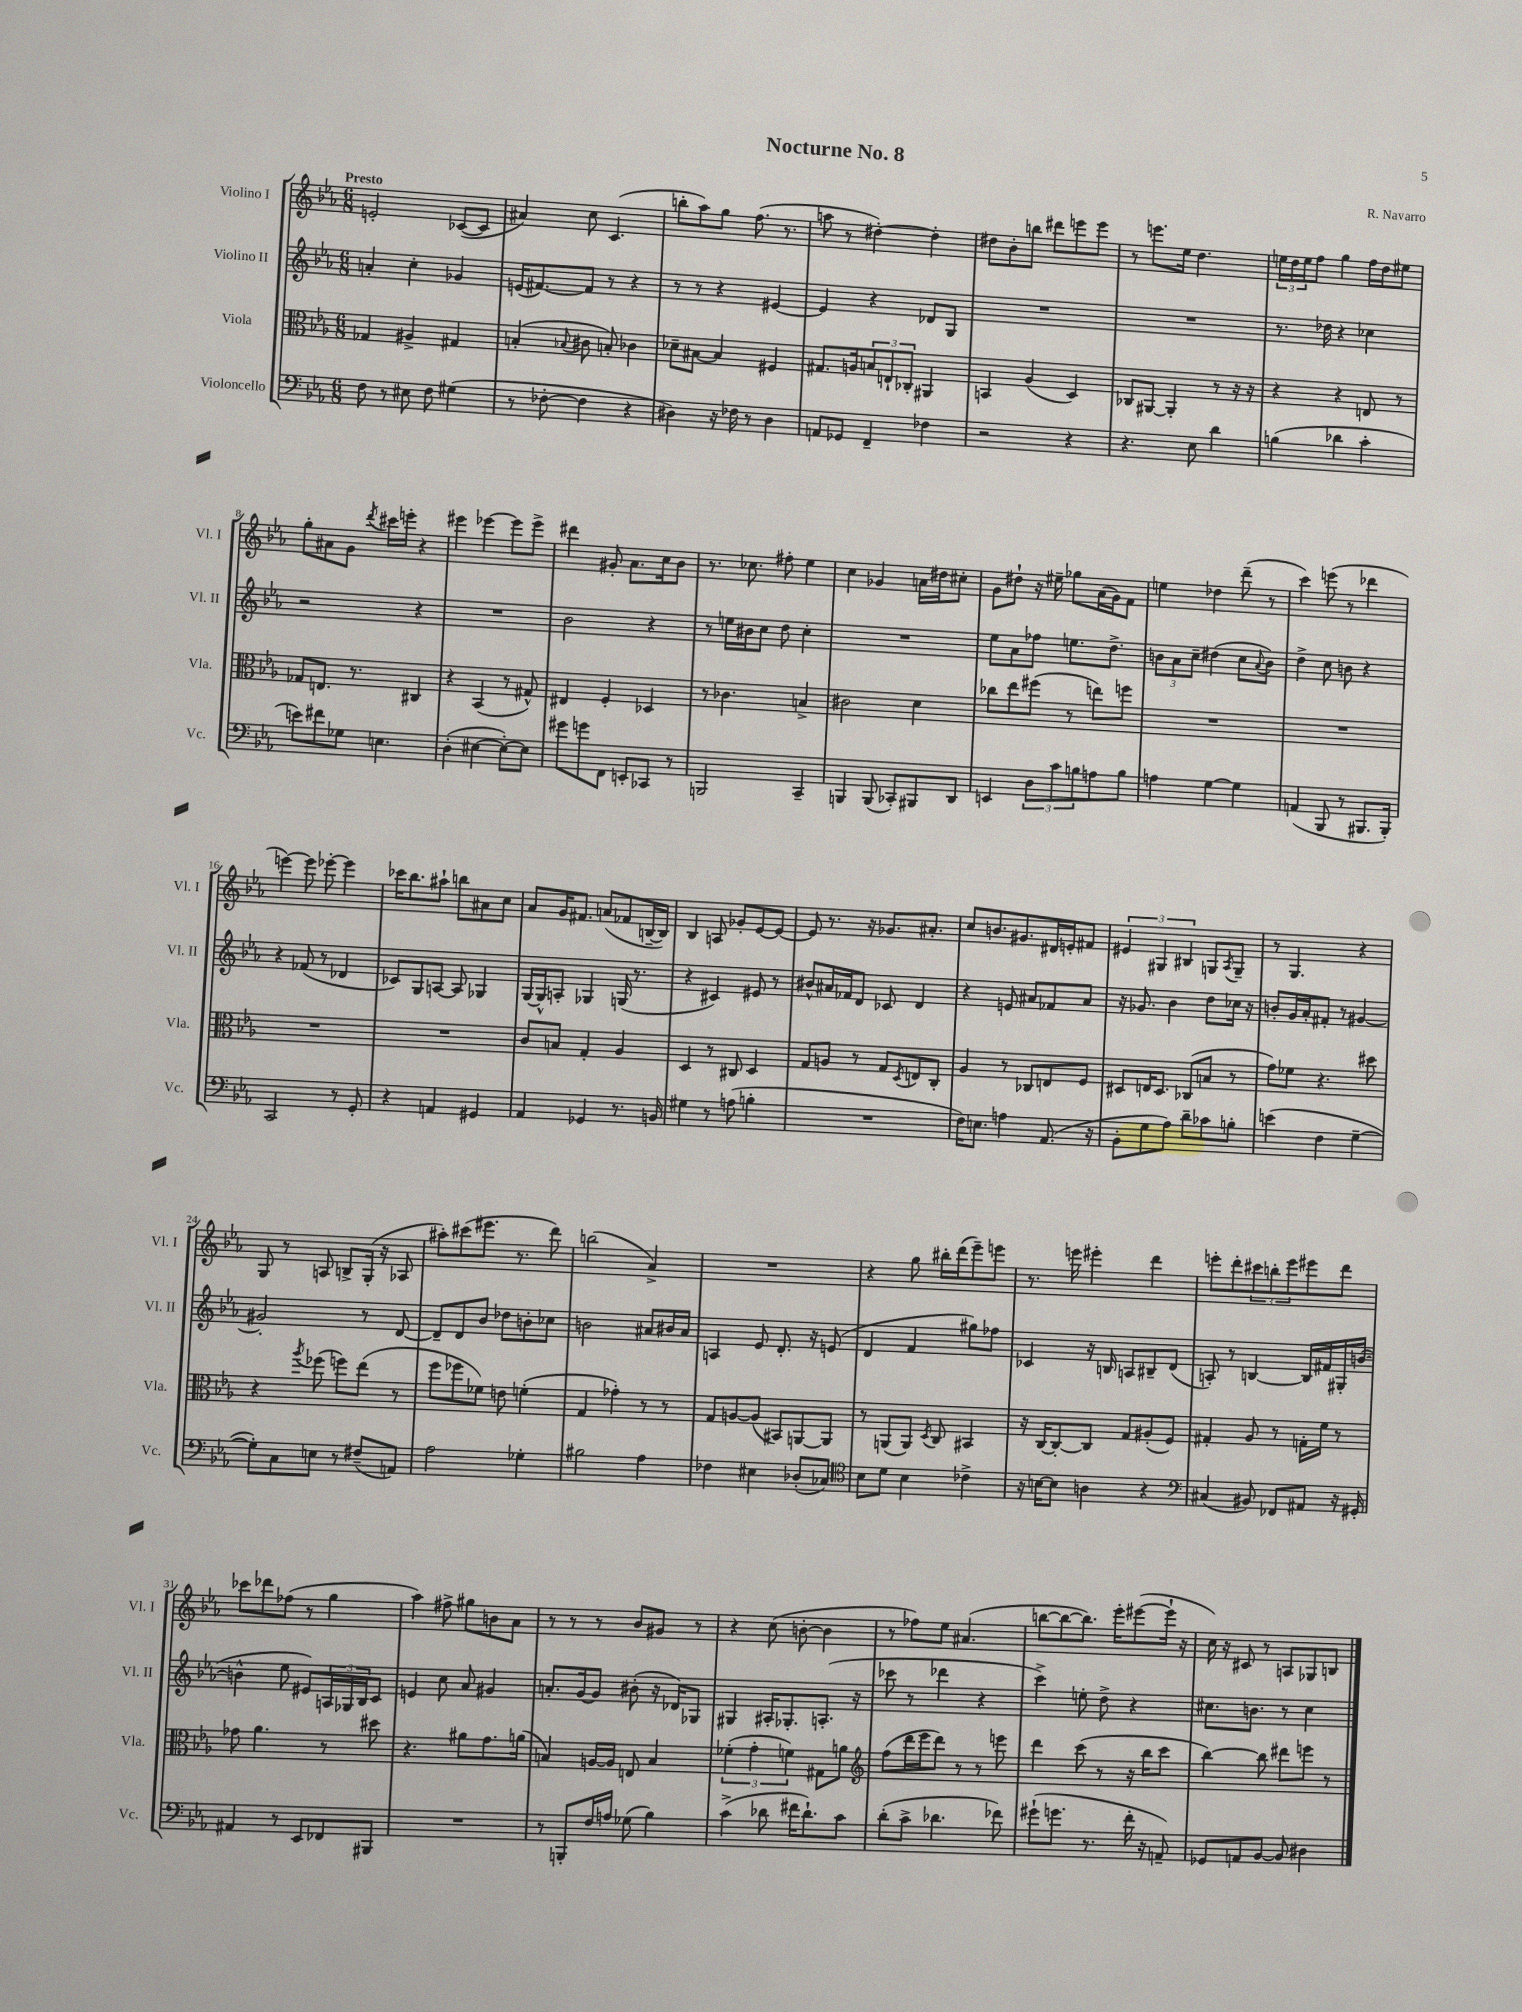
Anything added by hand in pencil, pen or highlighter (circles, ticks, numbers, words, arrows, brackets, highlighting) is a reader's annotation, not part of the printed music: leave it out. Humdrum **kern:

**kern	**kern	**kern	**kern
*staff4	*staff3	*staff2	*staff1
*clefF4	*clefC3	*clefG2	*clefG2
*k[b-e-a-]	*k[b-e-a-]	*k[b-e-a-]	*k[b-e-a-]
*M6/8	*M6/8	*M6/8	*M6/8
8F	4G-	4a'	2e'
8r	.	.	.
8E#	4A#^	4cc'	.
8F	.	.	.
(4G#	4G#	4g-	([8c-
.	.	.	8c-]
=	=	=	=
8r	(4B'	(16e	4a#)
.	.	[8.f#)	.
[8F-'	.	.	.
.	8qqB-	.	.
4F-]	8c#	8f#]	8cc
.	8B')	8r	(4.c
4r	4c-	4r	.
=	=	=	=
4D#)	8d-~	8r	8bb'
.	[8B#	8r	8aa-)
16r	4B#]	4r	8gg
16F-	.	.	.
8r	.	.	(8.ff
4D#	4F#	[4e#	.
.	.	.	8.r
=	=	=	=
8AA	8.G#	4e#]	8aa
8GG-	.	.	8r
.	16A	.	.
4FF~	12B	4r	[4dd#')
.	12E`	.	.
.	12C-'	.	.
4F-	4AA#	8d-	4dd#']
.	.	8G	.
=	=	=	=
2r	4BB	2.r	8dd#
.	.	.	8b-'
.	(4A-	.	8bb
.	.	.	8ddd#
4r	4D)	.	8eee
.	.	.	8eee
=	=	=	=
4.r	8C-	2.r	8r
.	[8AA#	.	8.eee
.	4AA#']	.	.
.	.	.	16ee-
8E-	.	.	4.dd
4d	8r	.	.
.	16r	.	.
.	16r	.	.
=	=	=	=
(4B	4r	8.r	24ee
.	.	.	24dd
.	.	.	24ee
.	.	.	8ff
.	.	16dd-	.
4d-	4r	4r	4gg
4c'	8E	4cc-	16ff
.	.	.	16dd
.	8r	.	8ee#
=	=	=	=
8e)	8G-	2r	8gg'
8f#	8.E	.	8a#
8G-	.	.	8g
.	8.r	.	.
.	.	.	8qddd
4.E	.	.	16ccc#
.	.	.	16eee'
.	4C#	4r	4r
=	=	=	=
(4D'	4r	2.r	4eee#
[4E#	(4BB-	.	[4eee-
8E#'_)	8r	.	8eee-]
8E#]	8G#^^)	.	8eee-^
=	=	=	=
8g#	4E#	2b-	4ddd#
8g	.	.	.
8FF	4F'	.	8g#'
8EE'	.	.	8.a-
8CC-	4D-	4r	.
.	.	.	16cc
8r	.	.	8b-
=	=	=	=
2BBB	8r	8r	8.r
.	4.c-	16ee	.
.	.	16b#	8.cc-
.	.	8cc	.
.	.	8dd	8ff#'
4CC~	4B^	4cc'	4ee-
=	=	=	=
4BBB	2c#	2.r	4cc
(8BBB	.	.	4g-
8CC-')	.	.	.
8BBB#	4d	.	16a
.	.	.	16dd#
8DD	.	.	8cc#'
=	=	=	=
4EE	8cc-	8ee-	8g
.	8ee-	8a-	8dd#`
12D	(8ff#	8ff-	16r
.	.	.	16ee#~
12c	.	.	.
.	8r	8.ee	8gg-
12B	.	.	.
8A	8ee)	.	(16a-
.	.	8.dd^	16g)
8B	8ff	.	8f
=	=	=	=
4A	2.r	12b	4ee
.	.	12a-	.
.	.	12cc~	.
[4G	.	(4dd#	4dd-
4G]	.	8cc	(8ddd~
.	.	8qqa-	.
.	.	8b)	8r
=	=	=	=
(4AA	2.r	4dd^	4ccc)
8BBB-	.	8cc	(8eee
8r	.	8b	8r
8.BBB#	.	4r	4ddd-
16BBB#')	.	.	.
=	=	=	=
2CC	2.r	4r	[4eee)
.	.	(8f-	8eee]
.	.	8r	[8eee-'
8r	.	4d-	4eee-]
8GG'	.	.	.
=	=	=	=
4r	2.r	8c-)	16ccc-
.	.	.	8.bb-
.	.	8G	.
4AA	.	[8A	8aa#`
.	.	8A]	8bb
4GG#	.	4G-	8a#
.	.	.	8cc
=	=	=	=
4AA-	8c	[16G	8a-
.	.	16G^^]	.
.	8B	8A'	16g
.	.	.	8.f#
4GG-	4G'	4G-	.
.	.	.	(8a
8.r	4A-	(16G	8f-
.	.	8.r	.
.	.	.	[16B~
16BB	.	.	16B])
=	=	=	=
4G#	4D	4r	4B-
8r	8r	4c#)	8A
(8A	8C#	.	8g-'
4B'	4D	8e#	[8e-
.	.	8r	8e-_
=	=	=	=
2.r	8G	8b#^^	8e-]
.	8A	16a#	8.r
.	.	16f-	.
.	8r	8d	.
.	.	.	16r
.	8G	8c-	8.g-
.	8qD	.	.
.	8E	4d	.
.	.	.	8.a#'
.	8C'	.	.
=	=	=	=
16F)	4A-	4r	8cc
8.E	.	.	.
.	.	.	8.b
4A	8r	8e	.
.	.	.	8.g#
.	8C-	8a#	.
(8.AA-	8E	8f-	16d#
.	.	.	16e'
.	8F	8a#	8f#
16r	.	.	.
=	=	=	=
8BB-'	8D#	16r	6e#
.	.	8.g-	.
8G	16E	.	.
.	.	.	6G#
.	8.D#	.	.
8A-)	.	4b-	.
.	.	.	6B#
8d~	(8C-	.	.
8c-	8B	8dd	8G
.	.	.	8qA-
8B'	8r	16cc-	8G~
.	.	16r	.
=	=	=	=
(4e	8g)	8b'	8r
.	8f-	16g	4.G
.	.	16a-'	.
4F	4.r	8f#'	.
.	.	8r	.
[4G~	.	[4g#	4r
.	8dd#	.	.
=	=	=	=
8G'])	4r	2g#']	8G
8C	.	.	8r
.	8qaa-	.	.
8E	(8ff-	.	8A
8r	8ff)	.	8B^
(8F#~	(8ee-	8r	(16G'
.	.	.	16r
8AA)	8r	[8d	8A-
=	=	=	=
2A-	8ff	8d~]	8aa#')
.	8ff-	8d	(8ccc#
.	8f-)	8b-	8.eee#
.	8e	8dd-	.
.	.	.	8.r
4G-'	(4f'	8b'	.
.	.	8cc-	8ddd)
=	=	=	=
2B#	4G	2b	(2bb
.	4g-')	.	.
4A-	8r	8a#	4a-^)
.	8r	16b#	.
.	.	16a#	.
=	=	=	=
4F-	8G	4A	2.r
.	[8A	.	.
4E#	(8A]	8e-	.
.	8BB#)	8.d'	.
(8D-'	[8AA	.	.
.	.	16r	.
8C-)	8AA]	(8e	.
=	=	=	=
*clefC4	*	*	*
8B-	8r	4d	4r
8d	(8AA	.	.
4B-	8AA)	4f	8gg
.	8qD	.	.
.	8C	.	16bb#'
.	.	.	(16ddd
4c-^	4BB#	8gg#)	8eee-~)
.	.	8ff-	8eee
=	=	=	=
16r	16r	4c-	8.r
[16B	[16C	.	.
8B]	8C'_	.	.
.	.	.	16eee
4A	8C]	16r	4eee#'
.	.	16B	.
.	8G	8A	.
4r	(8A#'	8B#~	4ddd
.	8F)	(8d	.
=	=	=	=
*clefF4	*	*	*
(4C#	4G#'	8A')	8eee'
.	.	8r	8ddd'
8BB#)	8A-	[4B	12ccc#
.	.	.	12bb'
8FF-	8r	.	.
.	.	.	12eee
8AA#	16G'	16B]	8eee#
.	16f	16f#	.
16r	8r	16G#'	8ddd
16GG#'	.	([16b	.
=	=	=	=
4AA#	8g-	4b^^]	8ccc-
.	4.a-	.	8ddd-
8r	.	8ee-	(8ff-
8EE-	.	8e#)	8r
8FF-	8r	24A	4gg
.	.	24G-	.
.	.	24B-	.
8BBB#	8dd#	8c	.
=	=	=	=
2.r	4.r	4e	4aa-)
.	.	8cc	8ff#^
.	8a#	8a-	8gg#
.	8.g	4g#	8b
.	.	.	8a-
.	(16a	.	.
=	=	=	=
8r	4B)	8.a'	8r
8BBB'	.	.	8r
.	.	[16g	.
16F	[16A	8g]	8r
16A	16A]	.	.
(8G-	8E	(8b#'	8b-
4B-)	4B	16r	8g#
.	.	16d-)	.
.	.	8G-	8r
=	=	=	=
(4c^	(6f-'	4G#	4r
.	6g'	.	.
8d-	.	16A#'	(8cc
.	.	8.G-'	.
.	6f)	.	.
16f#	.	.	[8b'
8.d-`)	.	.	.
.	8G#	(8.A'	4b]
8c	8a	.	.
.	.	16r	.
=	=	=	=
*	*clefG2	*	*
(8d'	(8ff	8ccc-	8r
8c^	16ddd	8r	8ff-)
.	16eee-	.	.
4.d-	8ddd)	4ddd-	8ee-
.	8r	.	(4.a#
.	8r	4r	.
8f-)	8eee	.	.
=	=	=	=
(8g#`	4ddd	4ccc^)	[8bb
8.g	.	.	8bb_
.	(8ccc	8ee'	8.bb])
8.r	.	.	.
.	8r	8dd^	.
.	.	.	16eee-'
16f'	16r	4r	([8eee#
16r	16bb-	.	.
8AA~)	8ccc	.	16eee#`]
.	.	.	16r
=	=	=	=
8GG-	[4bb-)	8.cc#	16cc)
.	.	.	16r
8AA	.	.	8c#
.	.	8.b	.
[8BB-	8bb-]	.	8r
8BB-]	8ddd#	8r	8A
4D#	8eee	4cc#	8G-
.	8r	.	8B
==	==	==	==
*-	*-	*-	*-
